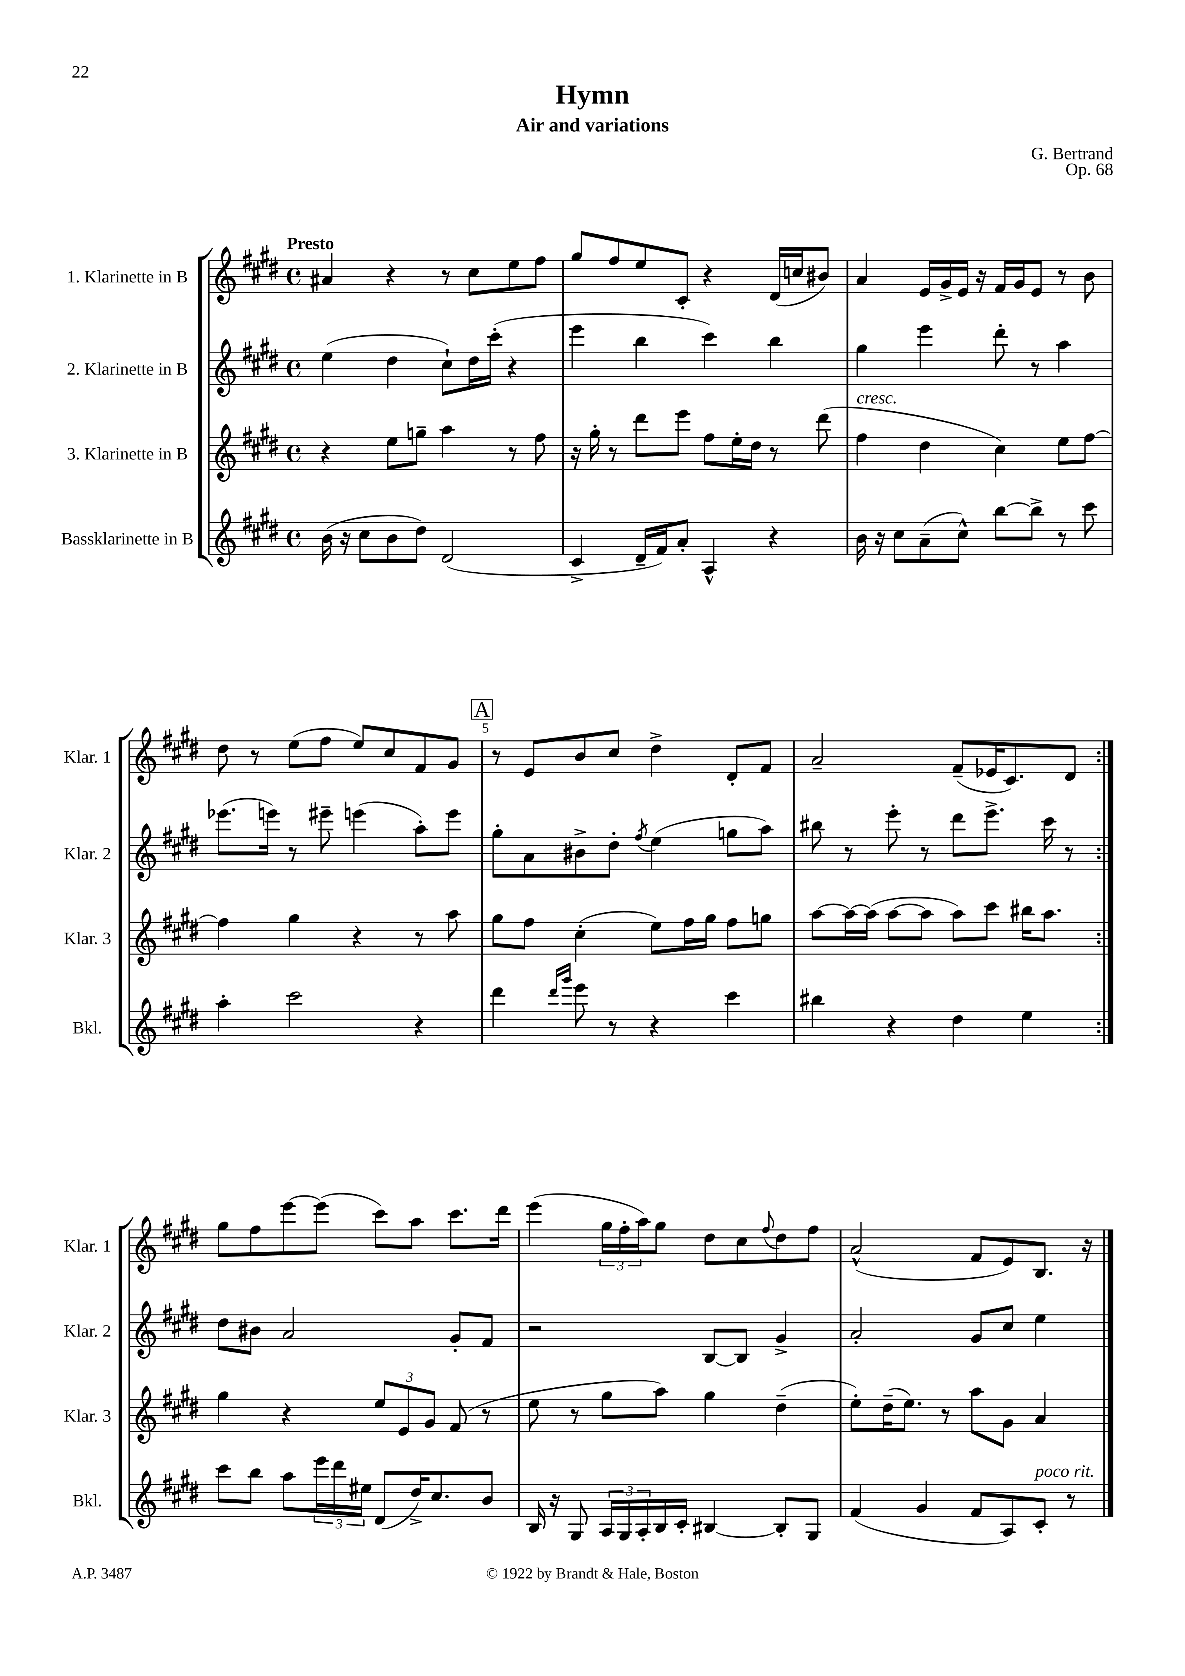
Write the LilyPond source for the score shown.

\header { title = "Hymn" composer = "G. Bertrand" subtitle = "Air and variations" opus = "Op. 68" }
<<
\new StaffGroup <<
\new Staff = "s0" \with { instrumentName = "1. Klarinette in B" shortInstrumentName = "Klar. 1" } {
    \clef treble \key e \major \defaultTimeSignature \time 4/4 \tempo "Presto"
    \repeat volta 2 { ais'4 r4 r8 cis''8 e''8 fis''8 |
    gis''8 fis''8 e''8 cis'8-. r4 dis'16( c''16 bis'8) |
    a'4 e'16 gis'16-> e'16 r16 fis'16 gis'16 e'8 r8 b'8 |
    dis''8 r8 e''8( fis''8 e''8) cis''8 fis'8 gis'8 |
    \mark \markup { \box "A" } r8 e'8 b'8 cis''8 dis''4-> dis'8-. fis'8 |
    a'2-- fis'8--( ees'16 cis'8.) dis'8 | }
    gis''8 fis''8 e'''8~ e'''8( cis'''8) a''8 cis'''8. dis'''16 |
    e'''4( \tuplet 3/2 { gis''16 fis''16-. a''16) } gis''8 dis''8 cis''8 \appoggiatura { fis''8 } dis''8 fis''8 |
    a'2-^( fis'8 e'8) b8. r16 \bar "|." |
}
\new Staff = "s1" \with { instrumentName = "2. Klarinette in B" shortInstrumentName = "Klar. 2" } {
    \clef treble \key e \major \defaultTimeSignature \time 4/4
    \repeat volta 2 { e''4( dis''4 cis''8-!) dis''16 cis'''16-.( r4 |
    e'''4 b''4 cis'''4) b''4 |
    gis''4 e'''4 dis'''8-. r8 a''4 |
    ees'''8.( e'''16) r8 eis'''8-- e'''4( a''8-.) e'''8 |
    \mark \markup { \box "A" } gis''8-. a'8 bis'8-> dis''8-. \acciaccatura { fis''8 } e''4( g''8 a''8) |
    bis''8 r8 e'''8-. r8 dis'''8 e'''8.-> cis'''16 r8 | }
    dis''8 bis'8 a'2 gis'8-. fis'8 |
    r2 b8~ b8 gis'4-> |
    a'2-. gis'8 cis''8 e''4 \bar "|." |
}
\new Staff = "s2" \with { instrumentName = "3. Klarinette in B" shortInstrumentName = "Klar. 3" } {
    \clef treble \key e \major \defaultTimeSignature \time 4/4
    \repeat volta 2 { r4 e''8 g''8-- a''4 r8 fis''8 |
    r16 gis''16-. r8 dis'''8 e'''8 fis''8 e''16-. dis''16 r8 dis'''8( |
    fis''4^\markup { \italic "cresc." } dis''4 cis''4) e''8 fis''8~ |
    fis''4 gis''4 r4 r8 a''8 |
    \mark \markup { \box "A" } gis''8 fis''8 cis''4-.( e''8) fis''16 gis''16 fis''8 g''8 |
    a''8~ a''16~ a''16( a''8~ a''8 a''8) cis'''8 bis''16 a''8. | }
    gis''4 r4 \tuplet 3/2 { e''8 e'8 gis'8 } fis'8( r8 |
    e''8 r8 gis''8 a''8) gis''4 dis''4--( |
    e''8-.) dis''16--( e''8.) r8 a''8 gis'8 a'4 \bar "|." |
}
\new Staff = "s3" \with { instrumentName = "Bassklarinette in B" shortInstrumentName = "Bkl." } {
    \clef treble \key e \major \defaultTimeSignature \time 4/4
    \repeat volta 2 { b'16( r16 cis''8 b'8 dis''8) dis'2( |
    cis'4-> dis'16-- fis'16) a'8-. a4-^ r4 |
    b'16 r16 cis''8 a'8--( cis''8-^) b''8~ b''8-> r8 cis'''8 |
    a''4-. cis'''2 r4 |
    \mark \markup { \box "A" } dis'''4 \grace { dis'''16 gis'''16 } e'''8 r8 r4 cis'''4 |
    bis''4 r4 dis''4 e''4 | }
    cis'''8 b''8 a''8 \tuplet 3/2 { e'''16 dis'''16 eis''16 } dis'8( dis''16->) cis''8. b'8 |
    b16 r16 gis8 \tuplet 3/2 { a16 gis16 a16-. } b16 cis'16-. bis4~ bis8-. gis8 |
    fis'4( gis'4 fis'8 a8) cis'8-.^\markup { \italic "poco rit." } r8 \bar "|." |
}
>>
>>
\layout { \context { \Score \override BarNumber.break-visibility = ##(#f #t #t) barNumberVisibility = #(every-nth-bar-number-visible 5) } }
